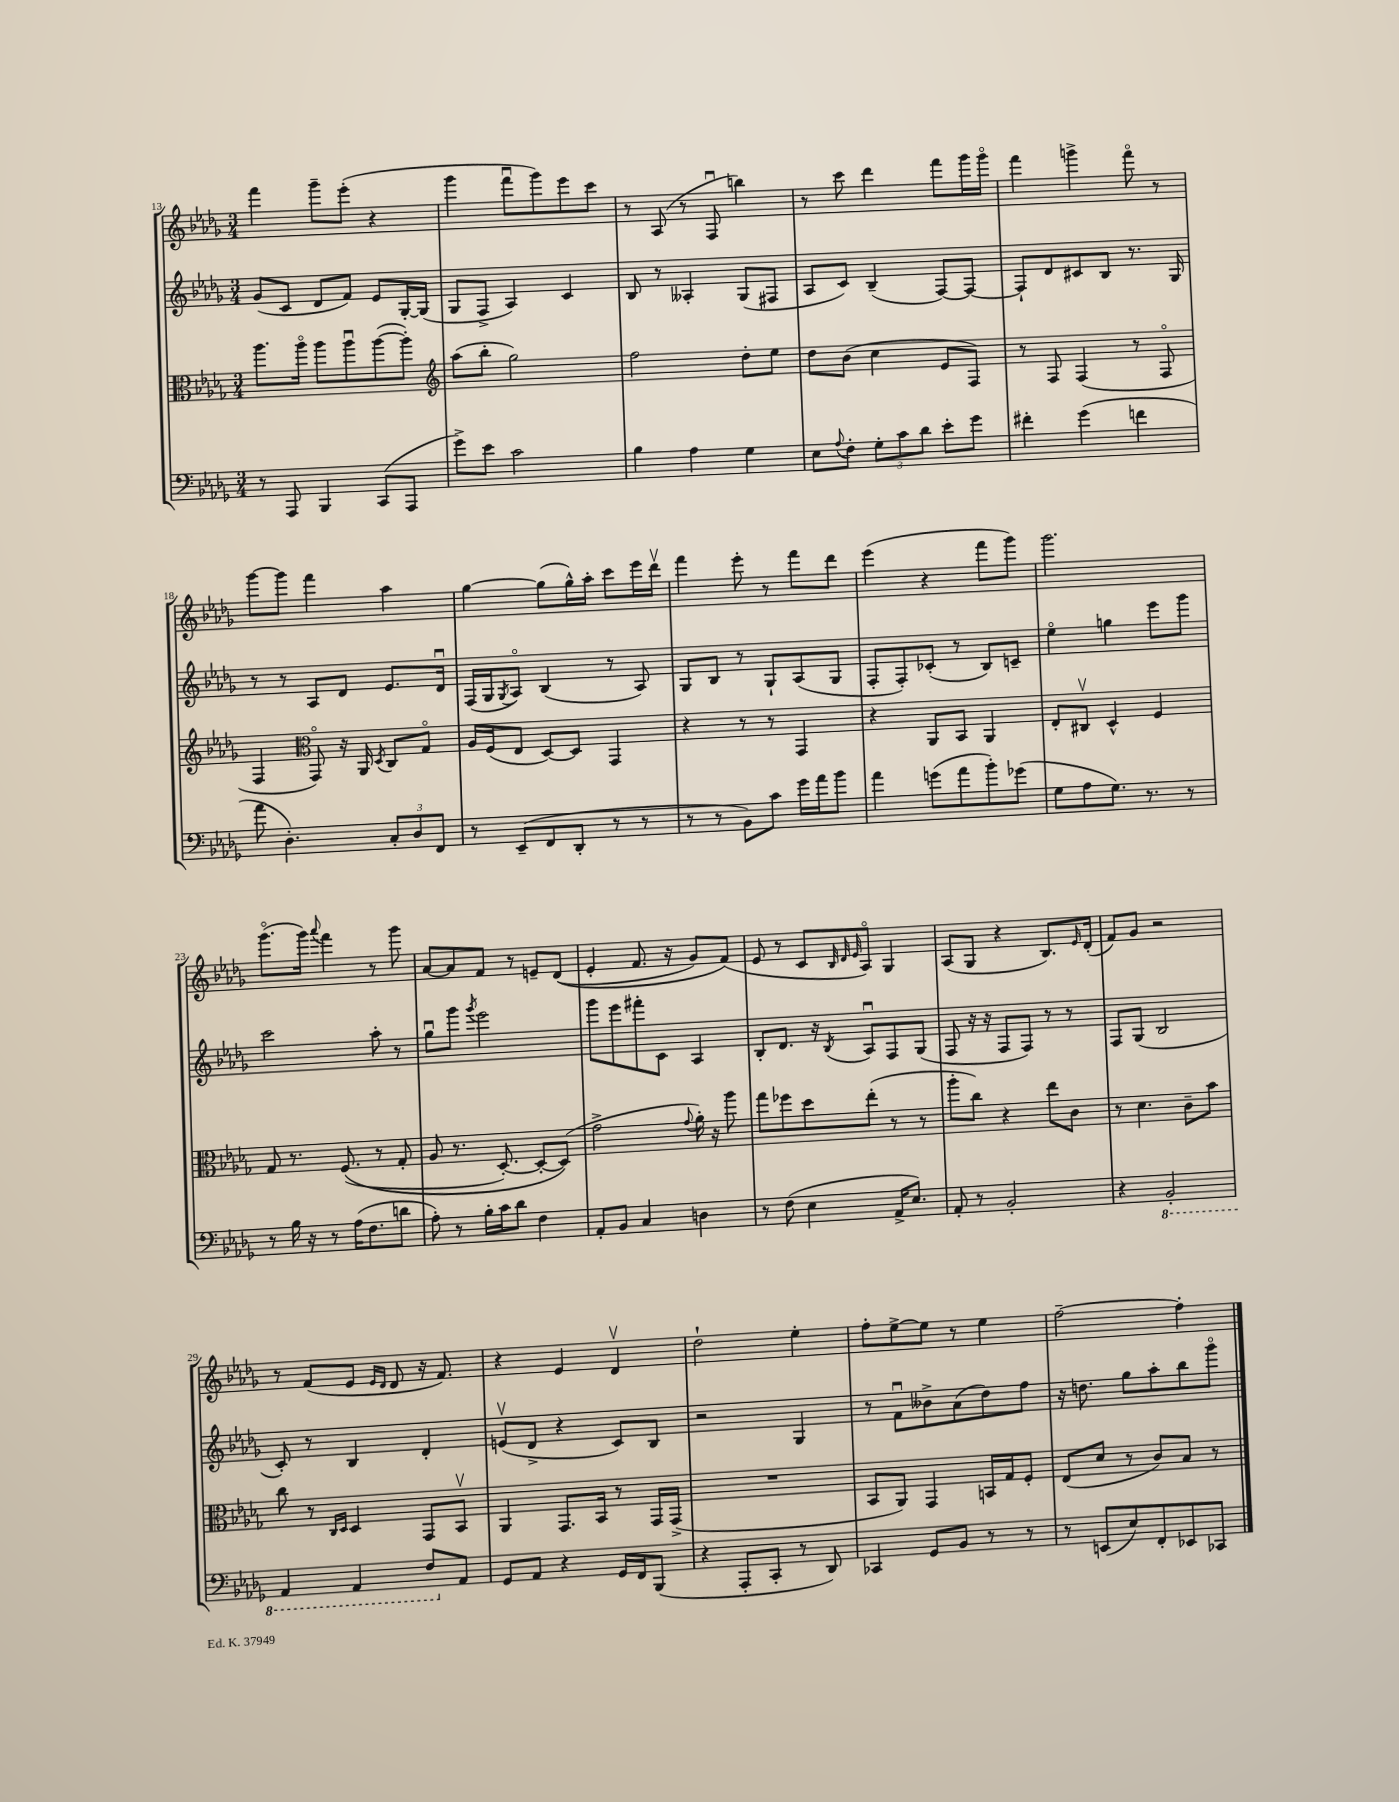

**kern	**kern	**kern	**kern
*staff4	*staff3	*staff2	*staff1
*clefF4	*clefC3	*clefG2	*clefG2
*k[b-e-a-d-g-]	*k[b-e-a-d-g-]	*k[b-e-a-d-g-]	*k[b-e-a-d-g-]
*M3/4	*M3/4	*M3/4	*M3/4
8r	8.aa-	(8g-	4fff
8AAA-	.	8c	.
.	16aa-o	.	.
4BBB-	8aa-	8d-	8ggg-~
.	8aa-u	8f)	(8eee-'
(8CC	([8aa-	8e-	4r
8AAA-	8aa-'])	[16G-'	.
.	.	(16G-]	.
=	=	=	=
*	*clefG2	*	*
8g-^)	(8aa-	8G-	4ggg-
8e-	8bb-'	8F^	.
2c	2gg-)	4A-)	8fffu
.	.	.	8ggg-)
.	.	4c	8eee-
.	.	.	8ccc
=	=	=	=
4B-	2ff	8B-	8r
.	.	8r	(8A-
4A-	.	4A--'	8r
.	.	.	8Fu
4G-	8dd-'	(8G-	4bb)
.	8ee-	8F#	.
=	=	=	=
8E-	8dd-	8A-	8r
8qqA-	.	.	.
8F'	(8b-	8c)	8ccc
12G-'	4cc	(4B-~	4ddd-
12c	.	.	.
12d-	.	.	.
8e-'	8e-	[8F)	8fff
8g-	8F)	8F_	16ggg-
.	.	.	16ggg-o
=	=	=	=
4f#'	8r	8F`]	4fff
.	8F	8d-	.
(4g-	(4F	8c#	4ggg^
.	.	8B-	.
4f	8r	8.r	8fffo
.	8Fo	.	8r
.	.	16G-	.
=	=	=	=
8a-	4F	8r	[8ggg-
4.D-')	.	8r	8ggg-]
*	*clefC3	*	*
.	8GG-o)	8A-	4fff
.	16r	8d-	.
.	16AA-	.	.
.	8qD-	.	.
12C'	8C	8.e-	4aa-
12D-	.	.	.
.	8G-o	.	.
12FF	.	.	.
.	.	16d-u	.
=	=	=	=
8r	16A-	(16F	[4gg-
.	(16F	16G-	.
.	.	8qG-	.
(8EE-~	8E-	8A-o)	.
8FF	[8D-)	(4B-	(8gg-]
8DD-'	8D-]	.	16gg-^^)
.	.	.	16aa-'
8r	4GG-	8r	8ccc
8r	.	8A-)	16eee-
.	.	.	16ddd-v
=	=	=	=
8r	4r	8G-	4fff
8r	.	8B-	.
8BB-)	8r	8r	8eee-'
8c	8r	8G-`	8r
16g-	4GG-	(8A-	8fff
16a-	.	.	.
8b-	.	8G-	8ddd-
=	=	=	=
4a-	4r	8F'	(4eee-
.	.	8F')	.
(8g	8AA-	(8c-'	4r
8a-	8BB-	8r	.
8b-')	4AA-	8B-)	8fff
(8g-	.	8c~	8ggg-)
=	=	=	=
8G-	8E-'	4ee-o	2.ggg-
8A-	8C#v	.	.
8.G-)	4D-^^	4gg	.
8.r	.	.	.
.	4F	8eee-	.
8r	.	8ggg-	.
=	=	=	=
8r	8G-	2ccc	(8.ggg-o
16B-	8.r	.	.
16r	.	.	16ggg-)
.	.	.	8qqaaa-
8r	.	.	4fff
.	&((8.F	.	.
(16A-	.	.	.
8.F	.	.	.
.	8r	8aa-'	8r
8d	8G-'	8r	8ggg-
=	=	=	=
8A-')	8A-	8gg-u	[8a-
8r	8.r	8ggg-	8a-]
.	.	8qggg-	.
16B-'	.	2eee-	8f
16c	[8.D-')	.	.
8d-	.	.	8r
4F	8D-'_	.	8e~
.	(8D-]&)	.	&((8d-
=	=	=	=
8AA-'	2g-^	8ggg-	4e-'
8BB-	.	8eee-	.
4C	.	8fff#'	8.f
.	.	8c	.
.	.	.	16r
.	8qqg-	.	.
4D	16a-')	4A-	8g-)
.	16r	.	.
.	8aa-	.	(8f&)
=	=	=	=
8r	8gg-	8B-'	8e-
(8F	8ff-	8.d-	8r
4E-	8dd-	.	8c
.	.	16r	.
.	.	.	32qqB-
.	.	.	32qqd-
.	.	8qB-	32qqe-
.	(8ee-'	8A-u	8A-o)
16AA-^	8r	8F	4G-
8.E-)	.	.	.
.	8r	(8G-	.
=	=	=	=
8AA-'	8aa-'	8F	(8A-
8r	8cc)	16r	8G-
.	.	16r	.
2BB-'	4r	8F	4r
.	.	8F)	.
.	8ee-	8r	8.B-)
.	8c	8r	.
.	.	.	16qqe-
.	.	.	(16d-'
=	=	=	=
4r	8r	8F	8f)
.	4.d-	(8G-	8g-
2BBB-'	.	2B-	2r
.	8c~	.	.
.	8b-	.	.
=	=	=	=
4AAA-	8cc	8c')	8r
.	8r	8r	(8f
.	16qqC	.	.
.	16qqD-	.	.
4AAA-	4D-	4B-	8e-
.	.	.	16qqe-
.	.	.	16qqd-
.	.	.	8d-
8FF	8GG-	4d-'	16r
.	.	.	8.f)
8AA-	8BB-v	.	.
=	=	=	=
8GG-	4AA-	(8ev	4r
8AA-	.	8d-^	.
4r	8.GG-	4r	4e-
.	16BB-	.	.
16GG-	8r	8c)	4d-v
16FF	.	.	.
(8BBB-	16GG-	8B-	.
.	(16GG-^	.	.
=	=	=	=
4r	2.r	2r	2dd-`
8AAA-'	.	.	.
8CC'	.	.	.
8r	.	4G-	4ee-'
8DD-)	.	.	.
=	=	=	=
4CC-	8BB-	8r	8ff'
.	8AA-)	8fu	[8ee-^
8GG-	4GG-	8b--^	8ee-]
8BB-	.	(8a-	8r
8r	16BB	8dd-)	4ee-
.	16G-	.	.
8r	8F'	8ff	.
=	=	=	=
8r	(8E-	16r	[2ff~
.	.	8.dd	.
(8EE	8d-	.	.
8E-)	8r	8gg-	.
8FF'	8c)	8aa-'	.
8EE-	8B-	8bb-	4ff']
8CC-	8r	8ggg-o	.
==	==	==	==
*-	*-	*-	*-
